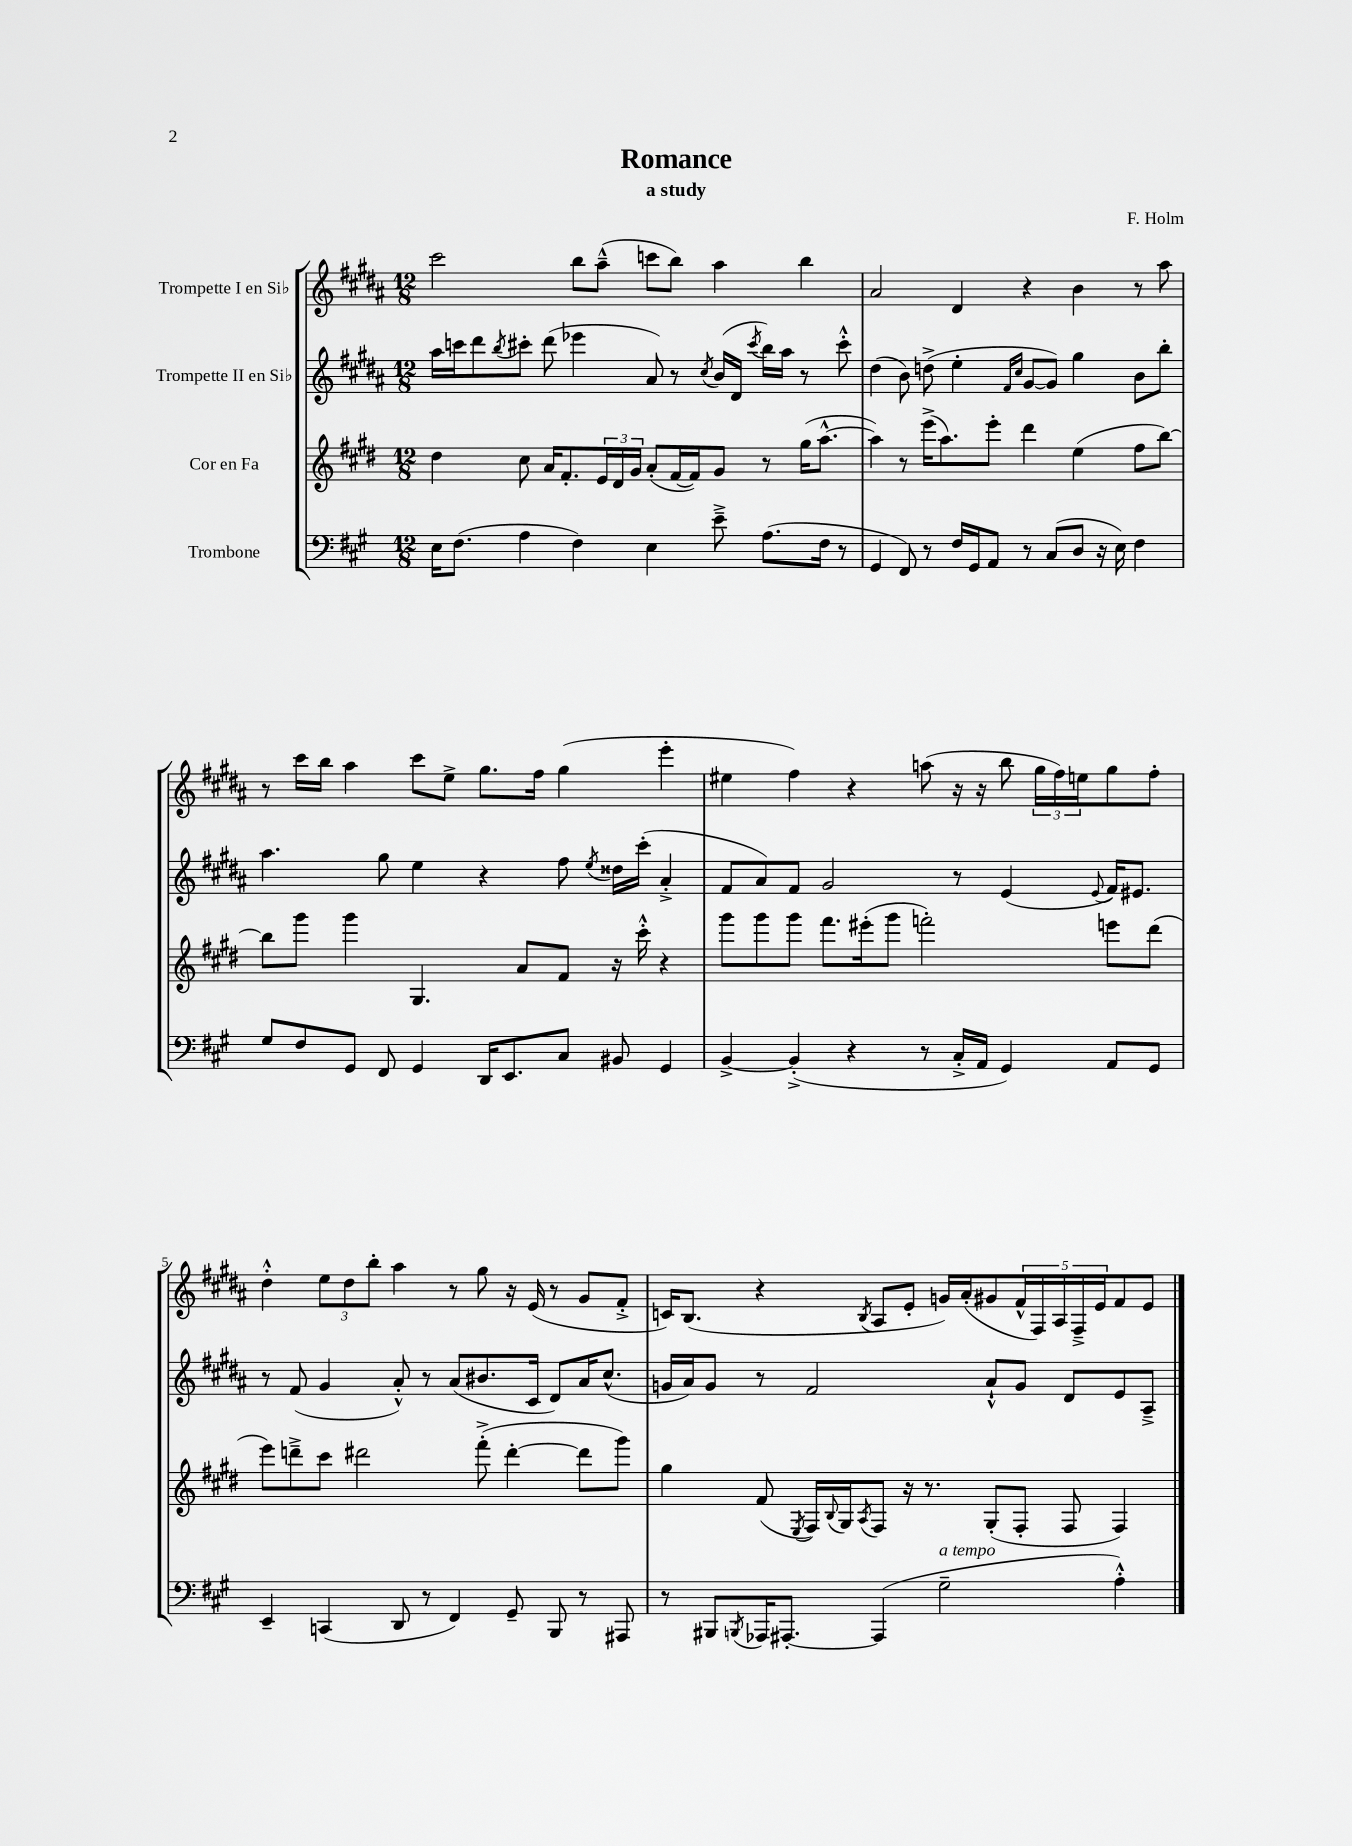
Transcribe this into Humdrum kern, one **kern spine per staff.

**kern	**kern	**kern	**kern
*staff4	*staff3	*staff2	*staff1
*clefF4	*clefG2	*clefG2	*clefG2
*k[f#c#g#]	*k[f#c#g#d#]	*k[f#c#g#d#a#]	*k[f#c#g#d#a#]
*M12/8	*M12/8	*M12/8	*M12/8
16E\LK	4dd#\	16aa#\LL	2ccc#\
(8.F#\J	.	16ccc\J	.
.	.	8ddd#\	.
.	.	8qbb/	.
4A\	8cc#\	8ccc#'\J	.
.	16a/LK	(8ddd#\	.
.	8.f#'/	.	.
4F#\)	.	4eee-\	8bb\L
.	24e/L	.	(8aa#~^^\J
.	24d#/	.	.
.	24g#/JJ	.	.
4E\	(8a'/L	8a#/)	8ccc\L
.	[16f#/L	8r	8bb\J)
.	16f#/]J)	.	.
.	.	8qcc#/	.
8e~^\	8g#/J	(16b/LL	4aa#\
.	.	16d#/JJ	.
.	.	8qccc#/	.
(8.A\L	8r	16bb\LL)	.
.	.	16aa#\JJ	.
.	(16gg#\LK	8r	4bb\
16F#\Jk	[8.aa^^\J	.	.
8r	.	8ccc#'^^\	.
=	=	=	=
4GG#/	4aa\])	(4dd#\	2a#/
8FF#/)	8r	8b\)	.
8r	(16eee^\LK	(8dd^\	.
.	8.aa\)	.	.
16F#/LL	.	4ee'\	4d#/
16GG#/J	.	.	.
8AA/J	8eee'\J	.	.
.	.	16qqf#/LL	.
.	.	16qqcc#/JJ	.
8r	4ddd#\	[8g#/L	4r
(8C#/L	.	8g#/]J)	.
8D/J	(4ee\	4gg#\	4b\
16r	.	.	.
16E\)	.	.	.
4F#\	8ff#\L	8b\L	8r
.	[8bb\J)	8bb'\J	8aa#\
=	=	=	=
8G#/L	8bb\]L	4.aa#\	8r
8F#/	8ggg#\J	.	16ccc#\LL
.	.	.	16bb\JJ
8GG#/J	4ggg#\	.	4aa#\
8FF#/	.	8gg#\	.
4GG#/	4.G#/	4ee\	8ccc#\L
.	.	.	8ee^\J
16DD/LK	.	4r	8.gg#\L
8.EE/	.	.	.
.	8a/L	.	.
.	.	.	16ff#\Jk
8C#/J	8f#/J	8ff#\	(4gg#\
.	.	8qee/	.
8BB#/	16r	16dd##\LL	.
.	16ccc#'^^\	(16ccc#'\JJ	.
4GG#/	4r	4a#'^/	4eee'\
=	=	=	=
[4BB^/	8ggg#\L	8f#/L	4ee#\
.	8ggg#\	8a#/)	.
(4BB'^/]	8ggg#\J	8f#/J	4ff#\)
.	8.fff#\L	2g#/	.
4r	.	.	4r
.	(16eee#'\k	.	.
.	8ggg#\J	.	.
8r	2fff'\)	.	(8aa\
16C#'^/LL	.	8r	16r
16AA/JJ	.	.	16r
4GG#/)	.	(4e/	8bb\
.	.	.	24gg#\LL
.	.	.	24ff#\)
.	.	.	24ee\J
.	.	8qqe/	.
8AA/L	8eee\L	16f#/LK)	8gg#\
.	.	8.e#/J	.
8GG#/J	(8ddd#\J	.	8ff#'\J
=	=	=	=
4EE~/	8eee\L)	8r	4dd#'^^\
.	8ddd~^\	(8f#/	.
(4CC/	8ccc#\J	4g#/	12ee\L
.	.	.	12dd#\
.	2ddd#\	.	.
.	.	.	12bb'\J
8DD/	.	8a#'^^/)	4aa#\
8r	.	8r	.
4FF#/)	.	(8a#/L	8r
.	(8fff#'^\	8.b#/	8gg#\
8GG#~/	[4ddd#'\	.	16r
.	.	16c#/Jk	(16e/
8BBB/	.	8d#/L)	8r
8r	8ddd#\]L	16a#/K	8g#/L
.	.	(8.cc#^^/J	.
8AAA#/	8ggg#\J)	.	8f#'^/J
=	=	=	=
8r	4gg#\	16g/LL	16c/LK)
.	.	16a#/J)	(8.B/J
8BBB#/L	.	8g/J	.
8qBBB/	.	.	.
16AAA-/K	(8f#/	8r	4r
[8.AAA#'/J	.	.	.
.	8qE/	.	.
.	16F#/LL)	2f#/	.
.	8qqB/	.	.
.	16G#/J	.	.
.	8qA/	.	8qB/
(4AAA#/]	8F#/J	.	8A#/L
.	16r	.	8e'/J
.	8.r	.	.
2G#~\	.	.	16g/LL)
.	.	.	(16a#'/J
.	(8G#'/L	8a#`^^/L	8g#/
.	8F#'/J	8g/J	20f#^^/L
.	.	.	20F#/)
.	.	.	20A#/
.	8F#/	8d#/L	.
.	.	.	20F#~^/
.	.	.	20e/J
4A'^^\)	4F#/)	8e/	8f#/
.	.	8A#~^/J	8e/J
==	==	==	==
*-	*-	*-	*-
